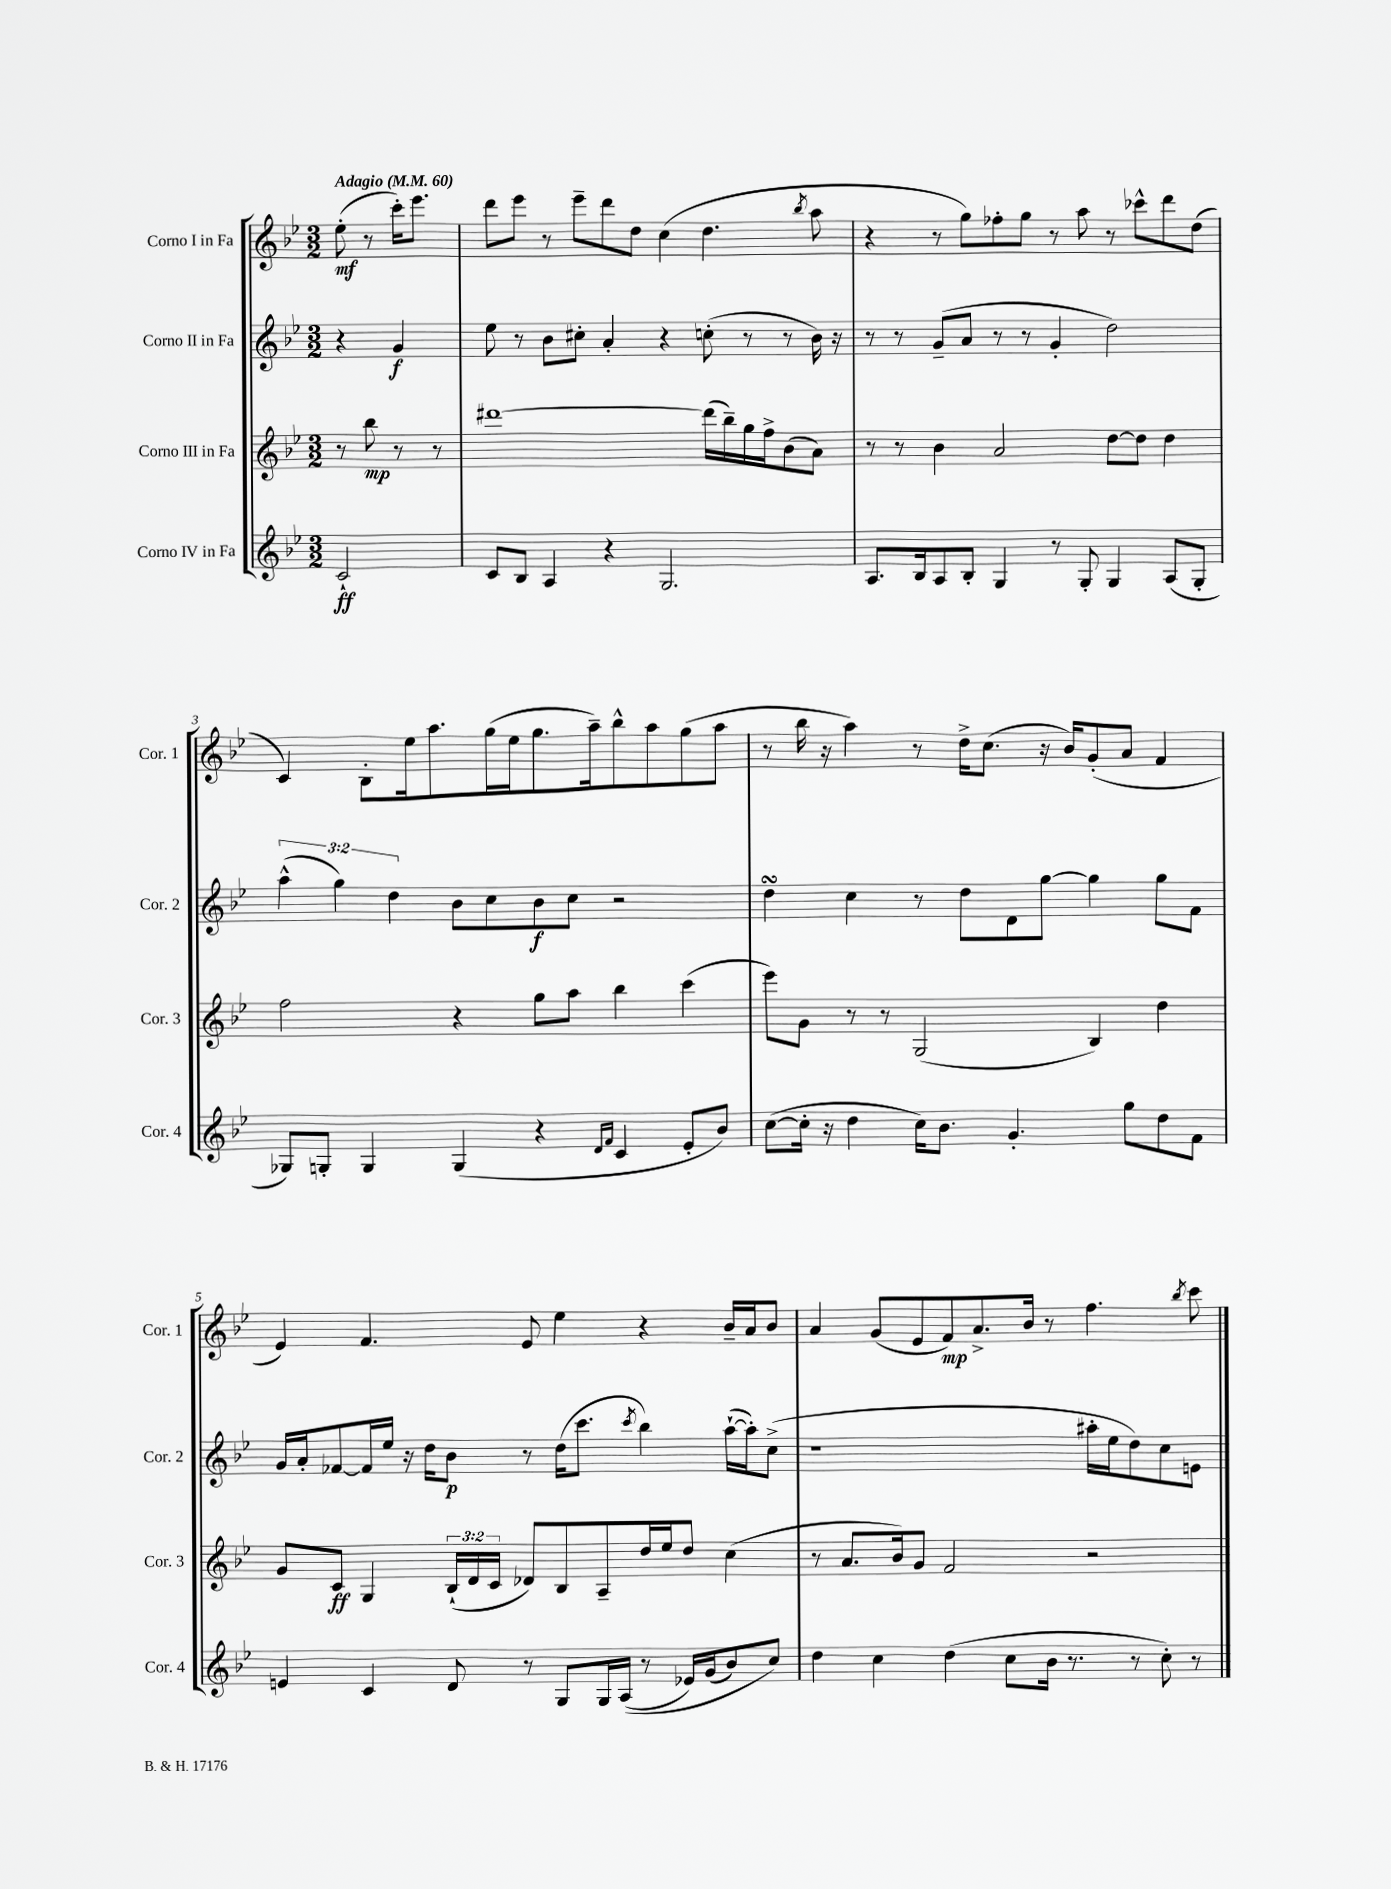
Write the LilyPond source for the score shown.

<<
\new StaffGroup <<
\new Staff = "s0" \with { instrumentName = "Corno I in Fa" shortInstrumentName = "Cor. 1" } {
    \clef treble \key bes \major \numericTimeSignature \time 3/2 \partial 2 \tempo "Adagio" 4 = 60
    \autoBeamOff ees''8-.\mf( r8 c'''16[-.) ees'''8.] |
    d'''8[ ees'''8] r8 ees'''8[-- d'''8 d''8] c''4( d''4. \acciaccatura { bes''8 } a''8 |
    r4 r8 g''8[) fes''8-. g''8] r8 a''8 r8 ces'''8[-^ d'''8 d''8]( |
    c'4) bes8[-. ees''16 a''8. g''16( ees''16 g''8. a''16--) bes''8-^ a''8 g''8( a''8] |
    r8 bes''16 r16 a''4) r8 d''16[-> c''8.]( r16 bes'16[) g'8-.( a'8] f'4 |
    ees'4) f'4. ees'8 ees''4 r4 bes'16[-- a'16 bes'8] |
    a'4 g'8[( ees'8 f'8\mp) a'8.-> bes'16] r8 f''4. \acciaccatura { bes''8 } c'''8 \bar "|." |
}
\new Staff = "s1" \with { instrumentName = "Corno II in Fa" shortInstrumentName = "Cor. 2" } {
    \clef treble \key bes \major \numericTimeSignature \time 3/2 \override Staff.TupletNumber.text = #tuplet-number::calc-fraction-text \partial 2
    \autoBeamOff r4 g'4\f |
    ees''8 r8 bes'8[ cis''8]-. a'4-. r4 c''8-.( r8 r8 bes'16) r16 |
    r8 r8 g'8[--( a'8] r8 r8 g'4-. d''2) |
    \tuplet 3/2 { a''4-^( g''4) d''4 } bes'8[ c''8 bes'8\f c''8] r2 |
    d''4\turn c''4 r8 d''8[ d'8 g''8]~ g''4 g''8[ f'8] |
    g'16[ a'16-. fes'8~ fes'16 ees''16] r16 d''16[ bes'8]\p r8 d''16[( c'''8.] \acciaccatura { c'''8 } bes''4) a''16[~-!( a''16-.) c''8]->( |
    r1 ais''16[-. ees''16 d''8) c''8 e'8] \bar "|." |
}
\new Staff = "s2" \with { instrumentName = "Corno III in Fa" shortInstrumentName = "Cor. 3" } {
    \clef treble \key bes \major \numericTimeSignature \time 3/2 \override Staff.TupletNumber.text = #tuplet-number::calc-fraction-text \partial 2
    \autoBeamOff r8 bes''8\mp r8 r8 |
    dis'''1~ dis'''16[( bes''16--) g''16 f''16-> bes'8( a'8]) |
    r8 r8 bes'4 a'2 d''8[~ d''8] d''4 |
    f''2 r4 g''8[ a''8] bes''4 c'''4( |
    ees'''8[) g'8] r8 r8 g2( bes4) d''4 |
    g'8[ c'8]\ff g4 \tuplet 3/2 { bes16[-!( d'16 c'16] } des'8[) bes8 a8-- d''16 ees''16 d''8] c''4( |
    r8 a'8.[ bes'16) g'8] f'2 r2 \bar "|." |
}
\new Staff = "s3" \with { instrumentName = "Corno IV in Fa" shortInstrumentName = "Cor. 4" } {
    \clef treble \key bes \major \numericTimeSignature \time 3/2 \partial 2
    \autoBeamOff c'2-!\ff |
    c'8[ bes8] a4 r4 g2. |
    a8.[ bes16 a8 bes8]-. g4 r8 g8-. g4 a8[( g8]-. |
    ges8[) g8]-. g4 g4( r4 \grace { d'16[ f'16] } c'4 ees'8[-. bes'8]) |
    c''8[~( c''16]-. r16 d''4 c''16[) bes'8.] g'4.-. g''8[ d''8 f'8] |
    e'4 c'4 d'8 r8 g8[ g16 a16](\( r8 ees'16[) g'16( bes'8) c''8]\) |
    d''4 c''4 d''4( c''8[ bes'16] r8. r8 c''8-.) r8 \bar "|." |
}
>>
>>
